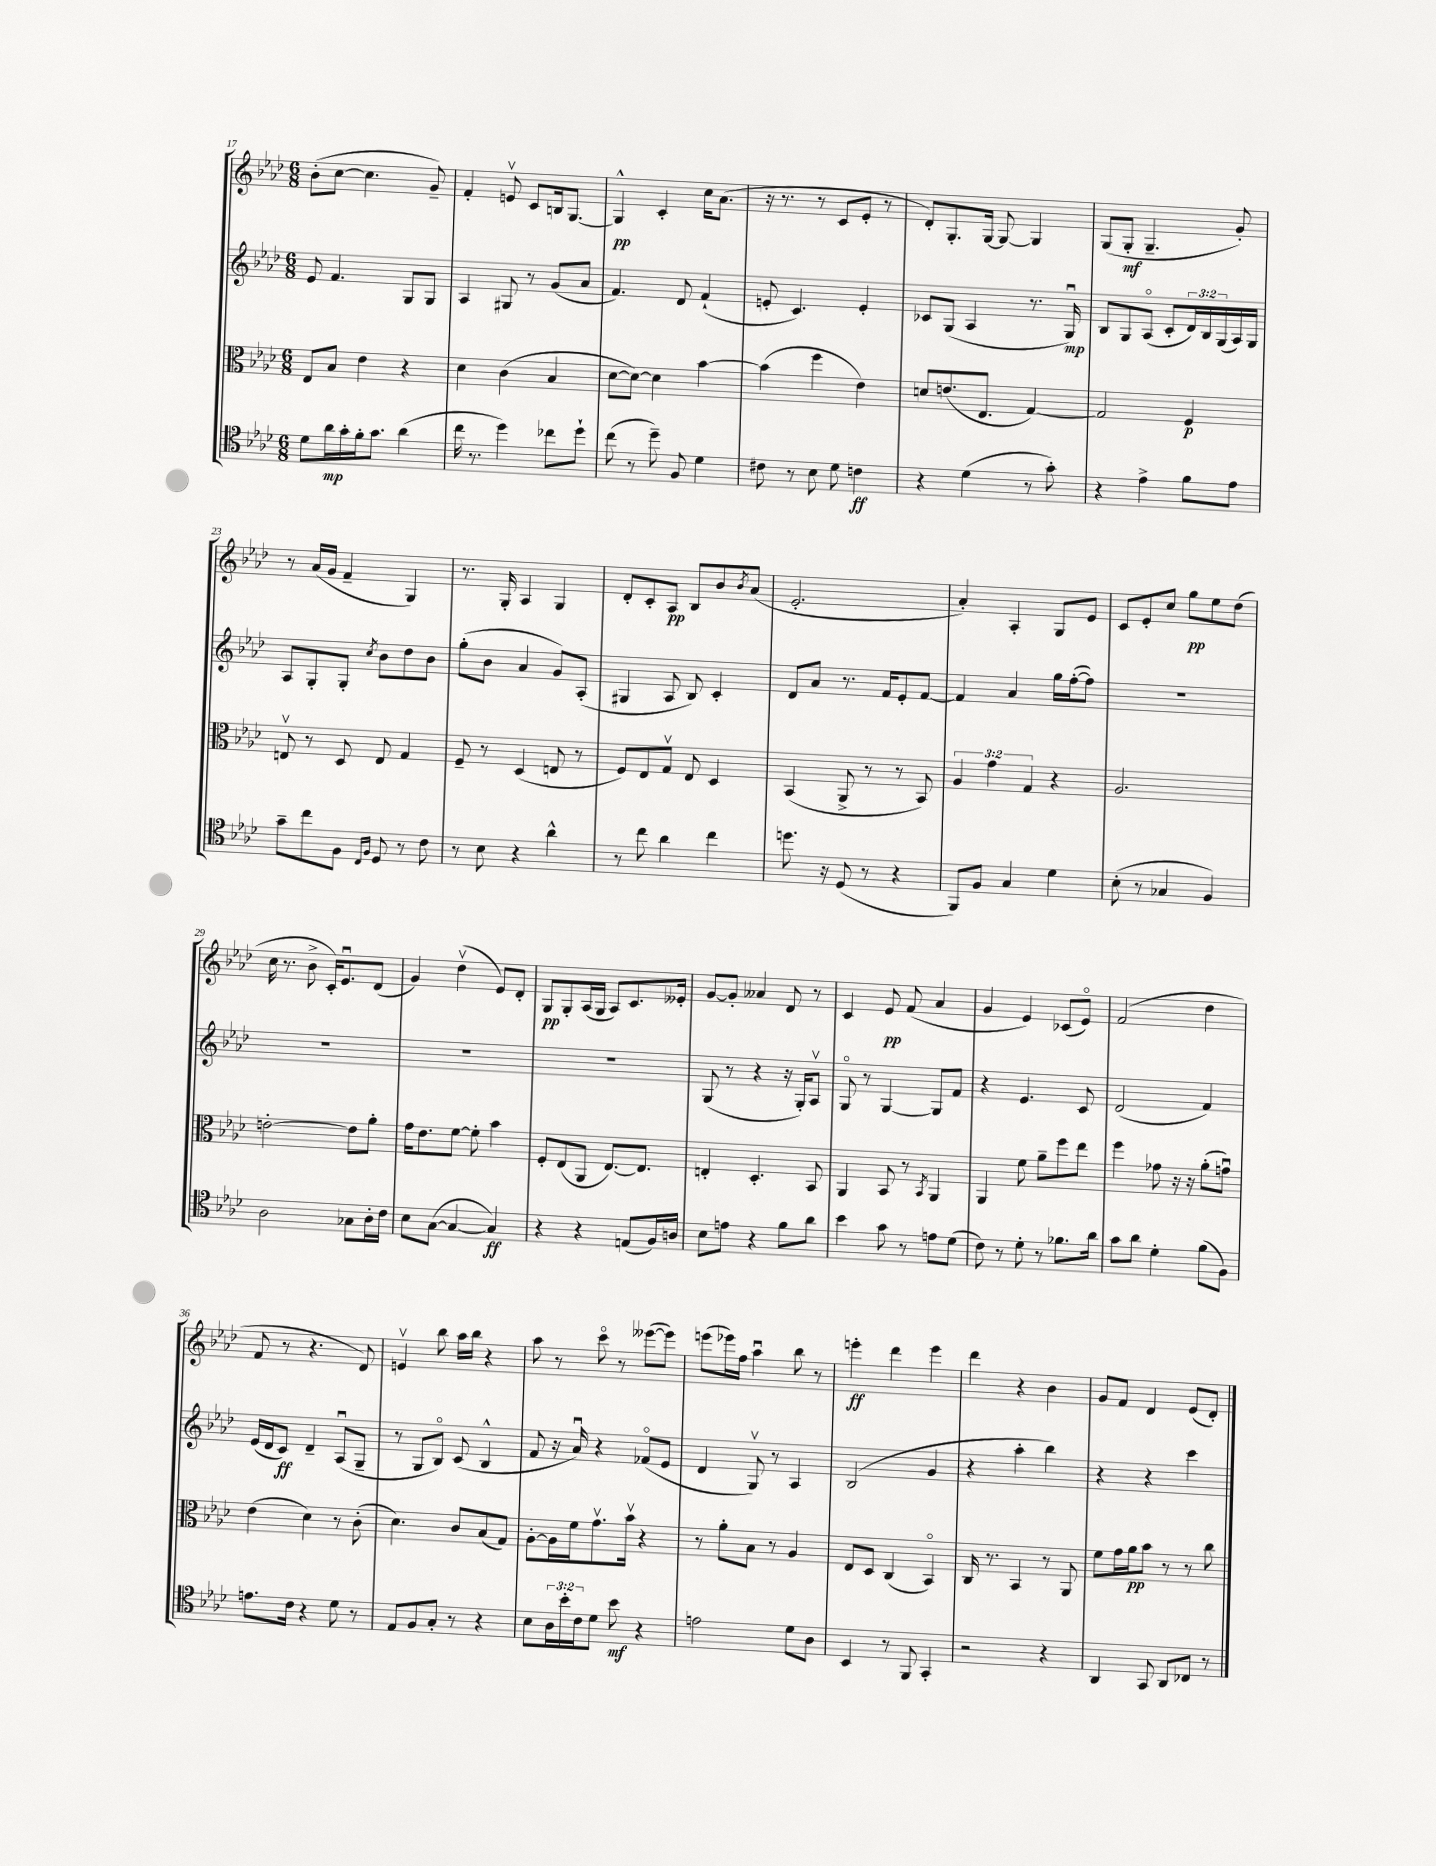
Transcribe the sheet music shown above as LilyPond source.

<<
\new StaffGroup <<
\new Staff = "s0" {
    \clef treble \key aes \major \numericTimeSignature \time 6/8
    bes'8-.( c''8~ c''4. g'8--) |
    f'4-. e'8\upbow c'8 b16 g8.~ |
    g4-^\pp c'4-. c''16 aes'8.( |
    r16 r8. r8 c'8 ees'8-. r8 |
    des'8-.) g8.-. g16~ g8~ g4 |
    g8( g8-.\mf g4.-- g'8-.) |
    r8 aes'16( g'16 f'4-- g4) |
    r8. g16-. aes4 g4 |
    des'8-. c'8-. aes8\pp bes8 bes'8 \acciaccatura { bes'8 } aes'8( |
    ees'2.-. |
    aes'4-.) aes4-. g8 ees'8 |
    c'8 ees'8-. c''8 g''8\pp ees''8 des''8( |
    c''16 r8. bes'8-> c'16-.) ees'8.\downbow des'8( |
    g'4) des''4\upbow( ees'8) des'8-. |
    g8\pp g8-. aes16( g16 aes8) c'8. eeses'16-. |
    g'8~ g'8-. aeses'4 des'8 r8 |
    c'4 ees'8\pp f'8( aes'4 |
    g'4 ees'4) ces'8( ees'8\flageolet) |
    f'2( des''4 |
    f'8 r8 r4. des'8) |
    e'4\upbow bes''8 aes''16 bes''16 r4 |
    aes''8 r8 c'''8\flageolet r8 eeses'''8~( eeses'''8) |
    e'''8( ees'''16) f''16 aes''4\downbow bes''8 r8 |
    e'''4-.\ff des'''4 e'''4 |
    des'''4 r4 bes'4 |
    g'8 f'8 des'4 ees'8( des'8-.) \bar "|." |
}
\new Staff = "s1" {
    \clef treble \key aes \major \numericTimeSignature \time 6/8 \override Staff.TupletNumber.text = #tuplet-number::calc-fraction-text
    ees'8 f'4. g8 g8 |
    aes4 gis8 r8 g'8( aes'8 |
    f'4.) des'8 f'4-!( |
    e'8-. c'4.) e'4-. |
    ces'8 g8( aes4 r8. g16\downbow\mp) |
    bes8 g8 aes8\flageolet( c'8-. \tuplet 3/2 { des'16) bes16 g16( } aes16) g16 |
    aes8 g8-. g8-. \acciaccatura { c''8 } bes'8 des''8 bes'8 |
    g''8-.( bes'8 aes'4 g'8) aes8-.( |
    gis4 aes8 bes8) c'4-. |
    des'8 aes'8 r8. f'16 ees'8-. f'8~ |
    f'4 aes'4 g''16 f''16~-.( f''8) |
    R2. |
    R2. |
    R2. |
    R2. |
    g8( r8 r4 r16 g16-.) aes8\upbow |
    g8\flageolet r8 g4~ g8 f'8 |
    r4 ees'4. c'8 |
    des'2( f'4) |
    ees'16( des'16 c'8\ff) des'4-- aes8\downbow( g8-- |
    r8 g8 bes8\flageolet) c'8( bes4-^ |
    f'8 r16 aes'16\downbow) r4 fes'8\flageolet( ees'8 |
    des'4 g8\upbow) r8 aes4 |
    bes2( g'4 |
    r4 aes''4-. bes''4) |
    r4 r4 c'''4 \bar "|." |
}
\new Staff = "s2" {
    \clef alto \key aes \major \numericTimeSignature \time 6/8 \override Staff.TupletNumber.text = #tuplet-number::calc-fraction-text
    ees8 bes8 ees'4 r4 |
    des'4 c'4( bes4 |
    des'8~ des'8~) des'4 bes'4~ |
    bes'4( f''4 ees'4) |
    d'8 e'8.( ees8. g4~) |
    g2 f4\p |
    e8\upbow r8 des8 e8 g4 |
    f8-- r8 des4( e8 r8 |
    f8) ees8 g8\upbow ees8 des4 |
    bes,4( aes,8-> r8 r8 bes,8) |
    \tuplet 3/2 { aes4 g'4 g4 } r4 |
    aes2. |
    e'2~-. e'8 aes'8-. |
    g'16 ees'8. f'8~ f'8-. bes'4 |
    f8-. ees8( aes,8 ees8.~) ees8. |
    e4-. des4.-. bes,8 |
    aes,4 bes,8 r8 \acciaccatura { bes,8 } aes,4 |
    aes,4 f'8 aes'8-- f''8 ees''8 |
    f''4 ges'8 r16 r16 aes'8-.( g'8\downbow) |
    ees'4( des'4) r8 c'8-.( |
    des'4.) c'8 bes8( g8) |
    aes8~-. aes16 f'16 g'8.\upbow bes'16\upbow r4 |
    r8 aes'8-. bes8 r8 aes4 |
    ees8 des8 c4( bes,4\flageolet) |
    c16 r8. bes,4 r8 aes,8 |
    f'8 g'16 aes'16\pp bes'8 r8 r8 c''8 \bar "|." |
}
\new Staff = "s3" {
    \clef tenor \key aes \major \numericTimeSignature \time 6/8 \override Staff.TupletNumber.text = #tuplet-number::calc-fraction-text
    des'8 aes'16\mp g'16-. f'16-. g'8. aes'4( |
    c''16 r8. des''4) ces''8 des''8-! |
    c''8( r8 des''8--) f8 des'4 |
    cis'8 r8 bes8 des'8 c'4\ff |
    r4 des'4( r8 g'8-.) |
    r4 ees'4-> f'8 ees'8 |
    g'8-- c''8 f8 \grace { c16 f16 } des8 r8 c'8 |
    r8 bes8 r4 aes'4-^ |
    r8 c''8 aes'4 c''4 |
    d''8. r16 des8( r8 r4 |
    f,8) f8 g4 des'4 |
    bes8-.( r8 ges4 f4) |
    aes2 ges8 aes16-. c'16 |
    bes8 g8~( g4~ g4\ff) |
    r4 r4 e8( f16) a16 |
    bes8 e'8 r4 f'8 aes'8 |
    bes'4 g'8 r8 e'8 des'8( |
    c'8) r8 des'8-. r8 fes'8. aes'16 |
    g'8 aes'8 des'4-. f'8( f8) |
    e'8. c'16 r4 des'8 r8 |
    ees8 f8 g8-. r8 r4 |
    bes8 \tuplet 3/2 { aes16 bes'16-. c'16 } des'8 bes'8\mf r4 |
    e'2 des'8 aes8 |
    bes,4 r8 f,8 g,4-. |
    r2 r4 |
    aes,4 g,8 aes,8 ces8 r8 \bar "|." |
}
>>
>>
\layout { \context { \Score currentBarNumber = #17 } }
